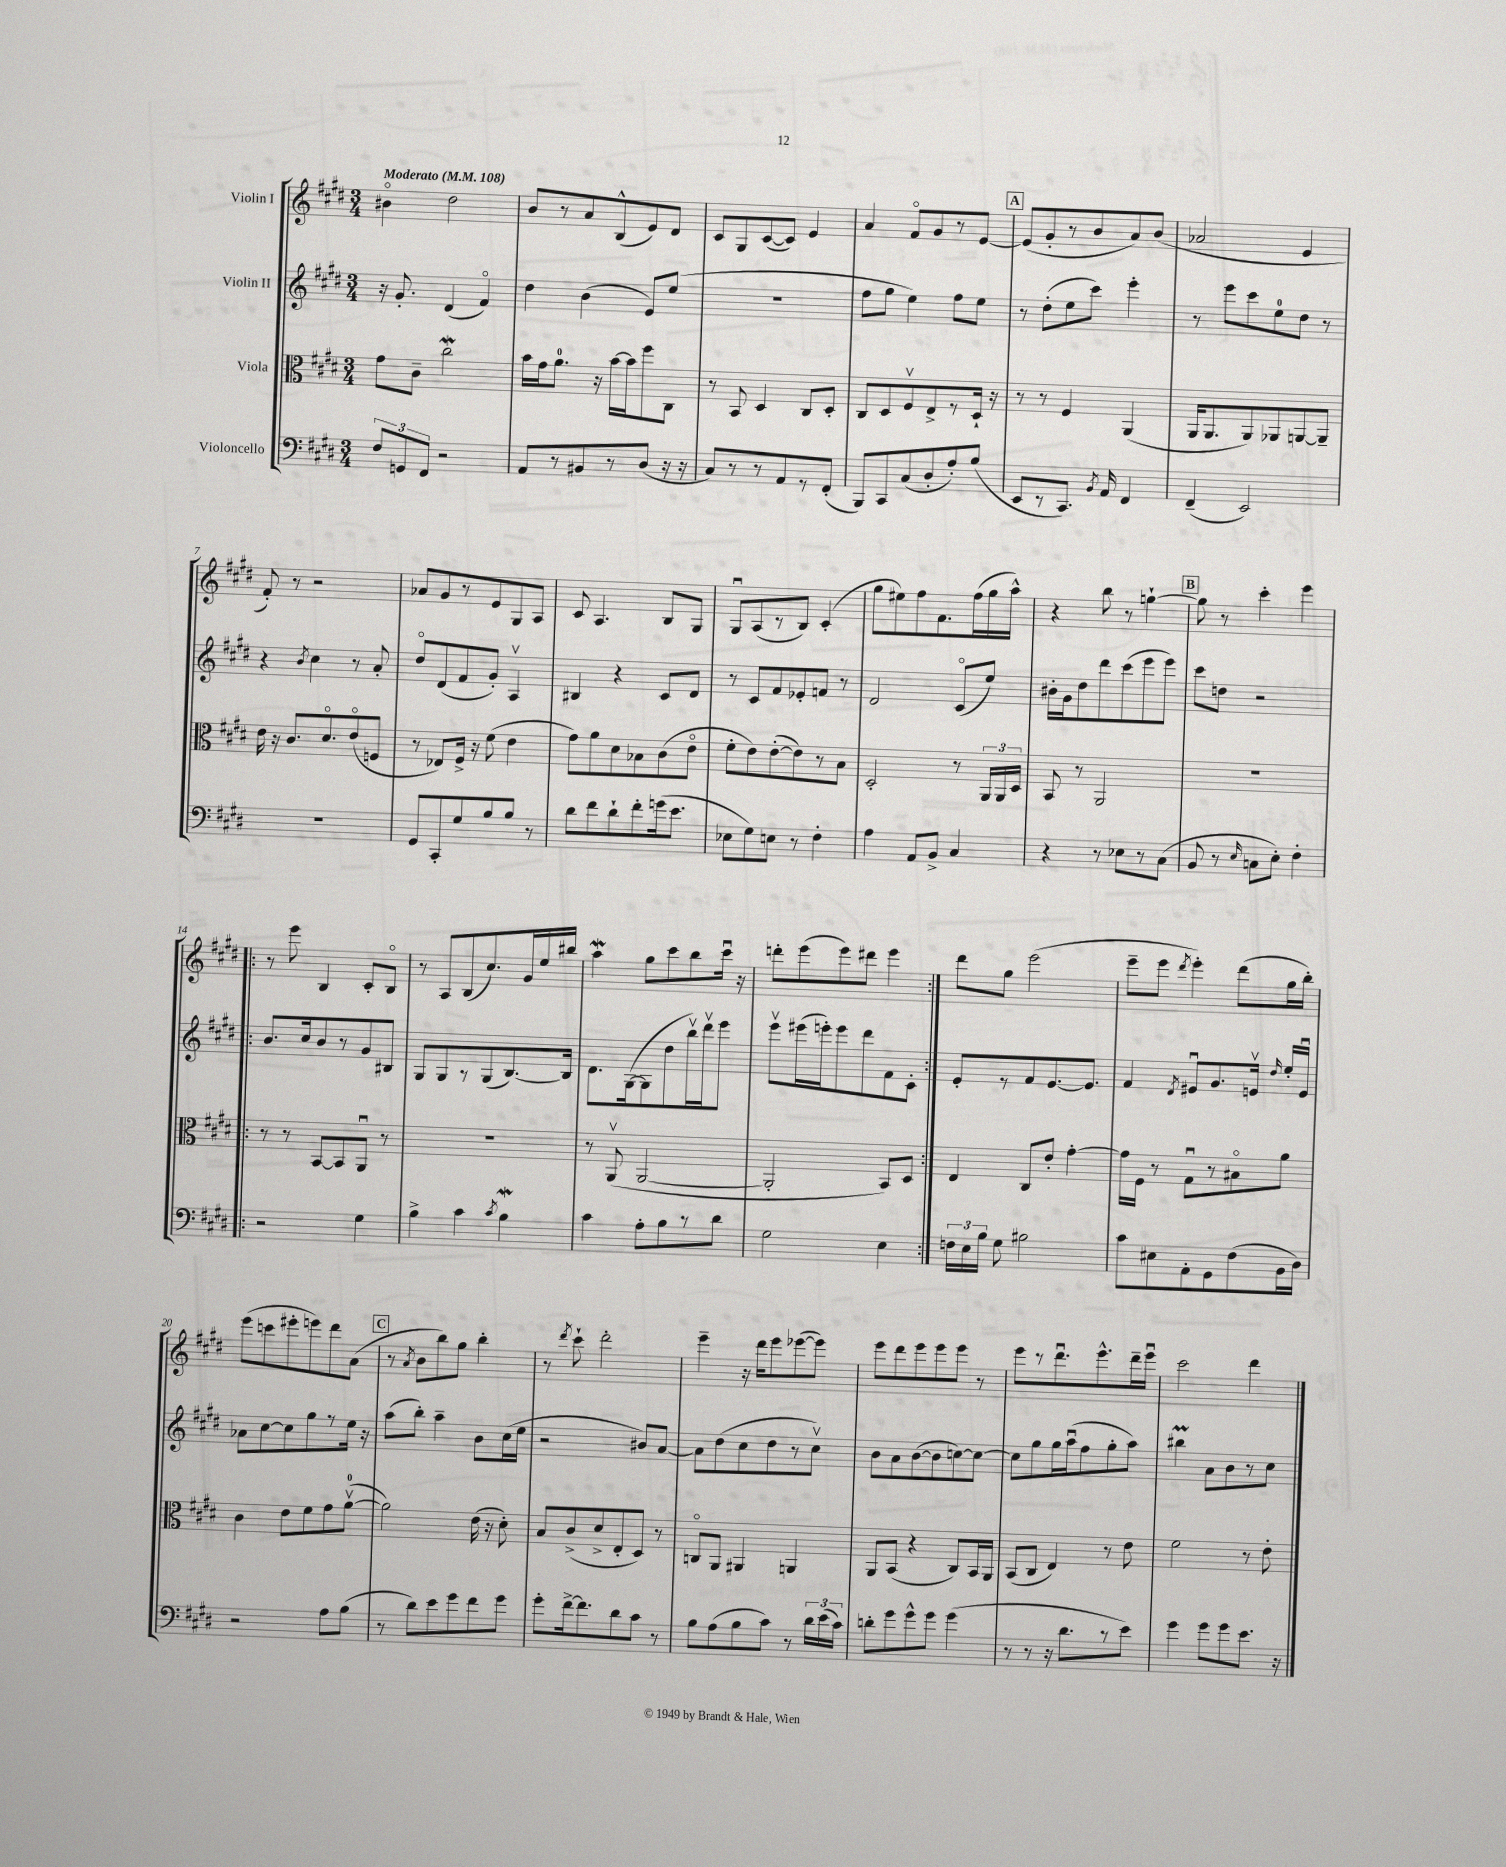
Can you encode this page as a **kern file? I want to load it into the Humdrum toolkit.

**kern	**kern	**kern	**kern
*part4	*part3	*part2	*part1
*staff4	*staff3	*staff2	*staff1
*I"Violoncello	*I"Viola	*I"Violin II	*I"Violin I
*clefF4	*clefC3	*clefG2	*clefG2
*k[f#c#g#d#]	*k[f#c#g#d#]	*k[f#c#g#d#]	*k[f#c#g#d#]
*M3/4	*M3/4	*M3/4	*M3/4
*MM108	*MM108	*MM108	*MM108
=1	=1	=1	=1
!	!	!	!LO:TX:a:B:t=Moderato
12F#/L	8g#\L	16r	4b#X\
.	.	8.g#'/	.
12GGn/	.	.	.
.	8c#~\J	.	.
12FF#/J	.	.	.
2r	2cc#W\	(4d#/	2dd#\
.	.	4f#/)	.
=2	=2	=2	=2
8AA/L	16b\LL	4dd#\	8b/L
.	16g#\J	.	.
8r	8.a\J	.	8r
8BB#X/	.	(4b\	8a/
.	16r	.	.
8r	[16b\LL	.	(8B^^/
.	16b\J]	.	.
(8D#/J	8ff#\	8e/L)	8e/)
16r	8C#\J	(8ee/J	8d#/J
16r	.	.	.
=3	=3	=3	=3
8C#/L)	8r	2.r	8c#/L
8r	8BB/	.	8G#/
8r	4D#/	.	([8c#/
8AA/	.	.	8c#/J])
8r	8C#/L	.	4e/
(8FF#'/J	8D#'/J	.	.
=4	=4	=4	=4
8BBB/L)	8C#/L	8ff#\L	4a/
8CC#/	8D#/	8gg#\J	.
(8C#/	8F#v/	4ee\)	8f#/L
8D#'/	8E^/	.	8g#/
8A'/)	8r	8ff#\L	8r
(8B/J	16D#`/Jk	8ee\J	[8e/J
.	16r	.	.
!!LO:REH:place=s1:t=A
=5	=5	=5	=5
8EE/L	8r	8r	(8e/L]
8r	8r	(8dd#'\L	8g#'/
8.CC#/J)	4F#/	8ee\	8r
.	.	8ccc#\J)	8b/
8qBB/	.	.	.
16AA/	.	.	.
4FF#/	(4AA/	4eee'\	8a/)
.	.	.	(8b/J
=6	=6	=6	=6
(4FF#~/	16AA/KL	8r	2a-X/
.	8.AA/	.	.
.	.	8eee\L	.
2EE/)	8AA/)	8ccc#\	.
.	8AA-X/	8ee\	.
.	[8AAn/	8dd#\J	4e/
.	8AA~/J]	8r	.
!!LO:LB:g=z
=7	=7	=7	=7
2.r	16e\	4r	8f#'/)
.	16r	.	.
.	8.c#/L	.	8r
.	.	8qb/	.
.	.	4cc#\	2r
.	8.d#/	.	.
.	(8e/	8r	.
.	8Fn/J	8a'/	.
=8	=8	=8	=8
8GG#/L	8r	8dd#/L	8a-X/L
8CC#'/	8E-X/L)	(8d#/	8g#/
8G#/	16F#^/Jk	8f#/	8r
.	16r	.	.
8B/	(8f#\	8g#'/J)	8e/
8B/J	4e\	4Av/	8G#/
8r	.	.	8A/J
=9	=9	=9	=9
8d#\L	8g#\L)	4B#X/	8c#/
8f#\	8a\	.	4.A/
8d#`\	8d#\	4r	.
8f#'\	8B-X\	.	.
(16gn\k	(8c#\	8c#/L	8B/L
8.e\J	.	.	.
.	8e\J	8d#/J	8G#/J
=10	=10	=10	=10
8E-X\L	8f#'\L	8r	8G#u/L
8G#\)	8e\)	8c#/L	(8A/
8En\J	([8e'\	8f#/	8r
8r	8e\])	8e-X'/	8B/J)
4F#'\	8r	8fn/J	(4c#'/
.	8B\J	8r	.
=11	=11	=11	=11
4A\	2D#'/	2d#/	8gg#\L
.	.	.	8ee#X\)
8AA/L	.	.	8ff#\
8BB^/J	.	.	8.f#\
4C#/	8r	(8c#/L	.
.	.	.	(16ff#\L
.	24AA/LL	8ee/J)	16gg#\
.	24AA/	.	.
.	.	.	16aa^^\JJ)
.	24D#/JJ	.	.
=12	=12	=12	=12
4r	8BB/	16b#X'\LL	4r
.	.	16g#\J	.
.	8r	8dd#\	.
8r	2AA/	8ddd#\	8bb\
8E-X\L	.	(8ccc#\	8r
8r	.	8eee\	[4ggn`\
(8C#\J	.	8eee\J)	.
!!LO:REH:place=s1:t=B
=13	=13	=13	=13
8BB/	2.r	8ccc#\L	8gg\]
8r	.	8ddn\J	8r
16qqE/	.	.	.
8Cn\L	.	2r	4ccc#'\
8E'\J)	.	.	.
4F#'\	.	.	4eee\
!!LO:LB:g=z
=14!|:	=14!|:	=14!|:	=14!|:
2r	8r	8.b/L	8r
.	8r	.	8eee\
.	.	16cc#/k	.
.	[8BB/L	8b/	4B/
.	8BB/]	8r	.
4G#\	8AAu/J	8g#/	8c#'/L
.	8r	8B#X/J	8B/J
=15	=15	=15	=15
4B^\	2.r	8G#/L	8r
.	.	8G#/	8A/L
4c#\	.	8r	(8B/
.	.	(8G#/	8.cc#/)
8qc#/	.	.	.
4BW\	.	[8.B/)	.
.	.	.	16g#/L
.	.	.	16ee/
.	.	16B/Jk]	16bb#X/JJ
=16	=16	=16	=16
4c#\	8r	8.d#\L	4aaw\
.	(8AAv/	.	.
.	.	([16G#\k	.
8A'\L	[2AA/	8G#\]	8gg#\L
8B\	.	8dd#\	8ccc#\
8r	.	16bbv\L)	8bb\
.	.	16ddd#v\J	.
8d#\J	.	8eee\J	16ccc#u\Jk
.	.	.	16r
=17	=17	=17	=17
2G#\	2AA'/]	8eeev\L	8dddn'\L
.	.	(16eee#X\L	(8eee\
.	.	16eeen'\J)	.
.	.	8eee\	8eee\)
.	.	8ddd#\	8ddd#X\J
4E\	8BB/L)	8f#\	4eee\
.	8D#/J	8c#'\J	.
=18:|!	=18:|!	=18:|!	=18:|!
24Fn\LL	4E/	8e'/L	8ddd#\L
24E\	.	.	.
24B\JJ	.	.	.
8G#\	.	8r	8gg#\J
2B#X\	8C#/L	8f#/	(2eee\
.	8e'/J	[8.e/	.
.	[4g#'\	.	.
.	.	8.e/J]	.
=19	=19	=19	=19
8c#\L	16g#\LL]	4f#/	8eee~\L
.	16F#\JJ	.	.
8E#X\	8r	.	8eee\J
.	.	8qd#/	8qddd#/
8AA'\	8G#u\L	8e#Xu/L	4eee'\)
8GG#\	8r	8.g#/	.
(8F#\	8B#X\	.	(8ddd#\L
.	.	16env/Jk	.
.	.	16qqdd#/	.
16BB\L	8a\J	16ee'/LL	16gg#\L
16D#\JJ)	.	16eu/JJ	16bb'\JJ)
!!LO:LB:g=z
=20	=20	=20	=20
2r	4c#\	8a-X\L	(8eee\L
.	.	[8cc#\	8cccn\
.	8e\L	8cc#\]	8eee#X'\
.	8f#\	8gg#\	8eeen\)
8A\L	8g#\	8r	8ddd#\
(8B\J	([8av\J	16ee\Jk	(8a\J
.	.	16r	.
!!LO:REH:place=s1:t=C
=21	=21	=21	=21
8r	2a\])	(8aa\L	8r
.	.	.	8qa/
8d#\L)	.	8bb'\J)	8b\L
8e\	.	4aa~\	8bb\)
8g#\	.	.	8gg#\J
8f#\	(16e\	8b\L	4bb'\
.	16r	.	.
8g#\J	8d#'\)	(16cc#\L	.
.	.	16ee\JJ	.
=22	=22	=22	=22
8g#'\L	8B/L	2r	8r
.	.	.	8qddd#/
[16f#^\k	(8c#^/	.	8ccc#`\
8.f#\]	.	.	.
.	8d#^/	.	2ddd#'\
8d#\	8E'/	.	.
8c#\J	8D#/J)	8b#X/L)	.
8r	8r	[8a/J	.
=23	=23	=23	=23
8B\L	8Cn/L	8a\L]	4eee~\
(8A\	8AA/J	(8dd#\	.
8B\	4AA#X/	8cc#\	16r
.	.	.	16ddd#\KL
8c#\J)	.	8dd#\	8eee\
8r	4AAn/	8r	([8eee-X\
24d#\LL	.	8cc#v\J)	8eee-\J])
(24e\	.	.	.
24c#\JJ)	.	.	.
=24	=24	=24	=24
8dn'\L	8AA/L	8b\L	8eee\L
8g#\	(8BB/J	8a\	8ddd#\
8g#^^\	4r	([8b\	8eee\
8g#\J	.	8b\]	8eee\
(4g#\	8C#/L)	[8ccn\)	8eee\J
.	16BB/L	8cc\J_	8r
.	16AA/JJ	.	.
=25	=25	=25	=25
8r	(8BB/L	8cc\L]	8eee\L
8r	8C#/J	8gg#\	8r
16r	4E/)	16gg#\L	8.ddd#u\
8.d#\L	.	(16aau\J	.
.	.	8ff#\	.
.	.	.	8.eee^^\
8r	8r	8gg#'\	.
8e\J)	8e\	8aa\J)	16ddd#~\L
.	.	.	16eeeu\JJ
=26	=26	=26	=26
4g#\	2f#\	4bb#Xm\	2ccc#\
8g#\L	.	8a\L	.
8g#\	.	8b\	.
8.e\J	8r	8r	4ddd#\
.	8e'\	8cc#\J	.
16r	.	.	.
==	==	==	==
*-	*-	*-	*-
